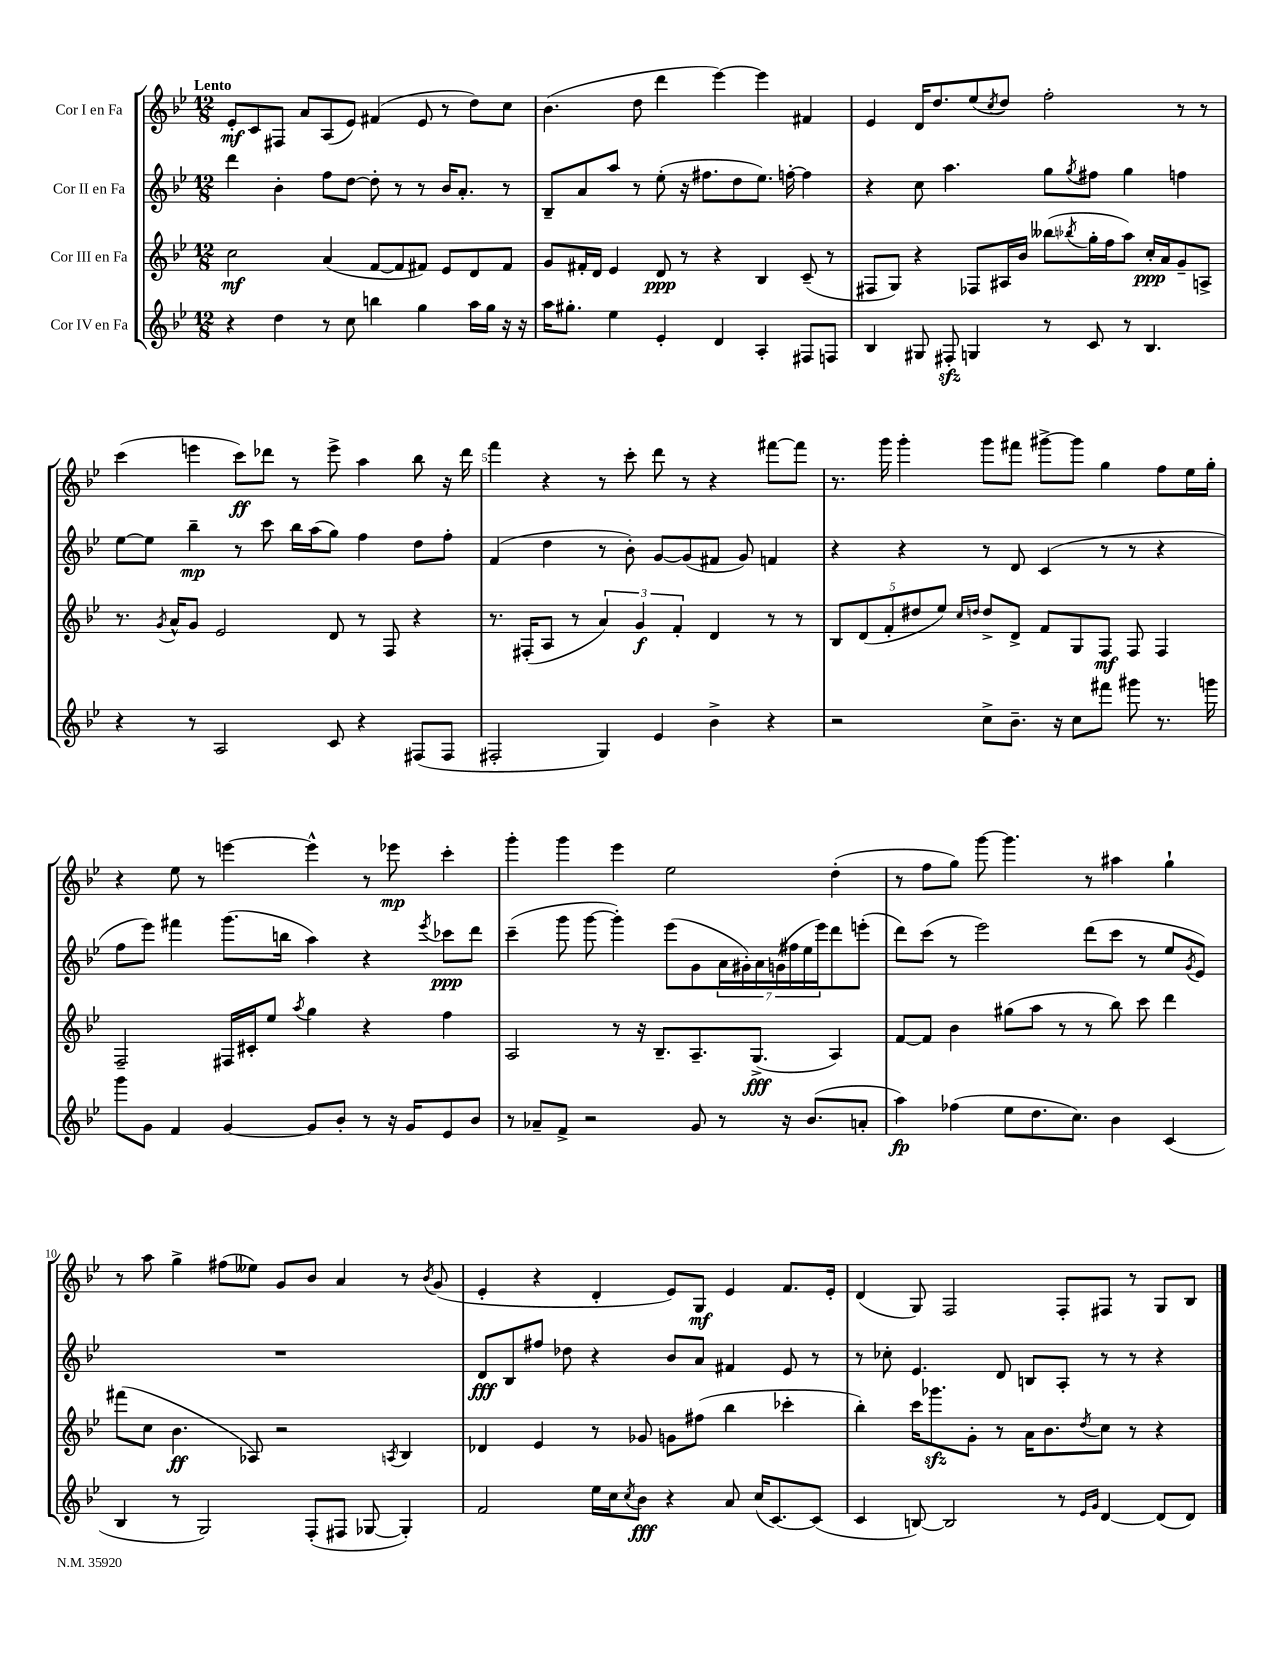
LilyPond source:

<<
\new StaffGroup <<
\new Staff = "s0" \with { instrumentName = "Cor I en Fa" } {
    \clef treble \key bes \major \numericTimeSignature \time 12/8 \tempo "Lento"
    ees'8-.\mf c'8 fis8 a'8 a8( ees'8) fis'4( ees'8 r8 d''8) c''8 |
    bes'4.( d''8 d'''4 ees'''4~) ees'''4 fis'4 |
    ees'4 d'16 d''8. ees''8( \acciaccatura { c''8 } d''8) f''2-. r8 r8 |
    c'''4( e'''4 c'''8\ff) des'''8 r8 e'''8-> a''4 bes''8 r16 des'''16 |
    f'''4 r4 r8 c'''8-. d'''8 r8 r4 fis'''8~ fis'''8 |
    r8. g'''16 g'''4-. g'''8 fis'''8 gis'''8~-> gis'''8 g''4 f''8 ees''16 g''16-. |
    r4 ees''8 r8 e'''4~ e'''4-^ r8 ees'''8\mp c'''4-. |
    g'''4-. g'''4 ees'''4 ees''2 d''4-.( |
    r8 f''8 g''8) g'''8~ g'''4. r8 ais''4 g''4-! |
    r8 a''8 g''4-> fis''8( eeses''8) g'8 bes'8 a'4 r8 \acciaccatura { bes'8 } g'8( |
    ees'4-. r4 d'4-. ees'8) g8\mf ees'4 f'8. ees'16-. |
    d'4( g8) f2 f8-. fis8 r8 g8 bes8 \bar "|." |
}
\new Staff = "s1" \with { instrumentName = "Cor II en Fa" } {
    \clef treble \key bes \major \numericTimeSignature \time 12/8
    d'''4 bes'4-. f''8 d''8~ d''8-. r8 r8 bes'16 a'8.-. r8 |
    bes8-- a'8 a''8 r8 ees''8-.( r16 fis''8. d''8 ees''8.) f''16~-. f''4 |
    r4 c''8 a''4. g''8 \acciaccatura { g''8 } fis''8 g''4 f''4 |
    ees''8~ ees''8 bes''4--\mp r8 c'''8 bes''16 a''16( g''8) f''4 d''8 f''8-. |
    f'4( d''4 r8 bes'8-.) g'8~ g'8( fis'8 g'8) f'4 |
    r4 r4 r8 d'8 c'4( r8 r8 r4 |
    f''8 ees'''8) fis'''4 g'''8.( b''16 a''4) r4 \acciaccatura { ees'''8 } ces'''8\ppp d'''8 |
    c'''4--( g'''8 g'''8~ g'''4-.) ees'''8( g'8 \tuplet 7/4 { a'16 gis'16-.) a'16 g'16( fis''16 ees''16 ees'''16) } d'''8 e'''8-.( |
    d'''8) c'''8( r8 ees'''2) d'''8( c'''8 r8 ees''8 \acciaccatura { g'8 } ees'8) |
    R1. |
    d'8\fff bes8 fis''8 des''8 r4 bes'8 a'8 fis'4 ees'8 r8 |
    r8 ces''8-. ees'4. d'8 b8 a8-. r8 r8 r4 \bar "|." |
}
\new Staff = "s2" \with { instrumentName = "Cor III en Fa" } {
    \clef treble \key bes \major \numericTimeSignature \time 12/8
    c''2\mf a'4( f'8~ f'8 fis'8) ees'8 d'8 fis'8 |
    g'8 fis'16-. d'16 ees'4 d'8\ppp r8 r4 bes4 c'8--( r8 |
    fis8 g8) r4 fes8 ais16 bes'16 beses''8( \acciaccatura { bes''8 } g''16-. f''16 a''8) c''16-.\ppp a'16 g'8-- a8-> |
    r8. \acciaccatura { g'8 } a'16-^ g'8 ees'2 d'8 r8 f8 r4 |
    r8. fis16-.( a8 r8 \tuplet 3/2 { a'4) g'4\f f'4-. } d'4 r8 r8 |
    \tuplet 5/4 { bes8 d'8( f'8-. dis''8 ees''8) } \grace { c''16 d''16 } d''8-> d'8-> f'8 g8 f8\mf f8 f4 |
    f2-- fis16 cis'16-. ees''8 \acciaccatura { a''8 } g''4 r4 f''4 |
    a2 r8 r16 bes8.-- a8.-- g8.->\fff( a4) |
    f'8~ f'8 bes'4 gis''8( a''8 r8 r8 bes''8) c'''8 d'''4 |
    fis'''8( c''8 bes'4.\ff aes8) r2 \acciaccatura { a8 } bes4 |
    des'4 ees'4 r8 ges'8 g'8 fis''8( bes''4 ces'''4-. |
    bes''4-.) c'''16 ges'''8.\sfz g'8-. r8 a'16 bes'8. \acciaccatura { d''8 } c''8 r8 r4 \bar "|." |
}
\new Staff = "s3" \with { instrumentName = "Cor IV en Fa" } {
    \clef treble \key bes \major \numericTimeSignature \time 12/8
    r4 d''4 r8 c''8 b''4 g''4 a''16 g''16 r16 r16 |
    a''16 gis''8.-. ees''4 ees'4-. d'4 a4-. fis8 f8 |
    bes4 gis8 fis8-.\sfz g4 r8 c'8 r8 bes4. |
    r4 r8 a2 c'8 r4 fis8( fis8 |
    fis2-. g4) ees'4 bes'4-> r4 |
    r2 c''8-> bes'8.-- r16 c''8 fis'''8 gis'''8 r8. g'''16 |
    g'''8 g'8 f'4 g'4~ g'8 bes'8-. r8 r16 g'16 ees'8 bes'8 |
    r8 aes'8-- f'8-> r2 g'8 r8 r16 bes'8.( a'8-. |
    a''4\fp) fes''4( ees''8 d''8. c''8.) bes'4 c'4( |
    bes4 r8 g2) f8-.( fis8 ges8~ ges4-.) |
    f'2 ees''16 c''16 \acciaccatura { c''8 } bes'8\fff r4 a'8 c''16( c'8.~) c'8( |
    c'4 b8~) b2 r8 \grace { ees'16 g'16 } d'4~ d'8( d'8) \bar "|." |
}
>>
>>
\layout { \context { \Score \override BarNumber.break-visibility = ##(#f #t #t) barNumberVisibility = #(every-nth-bar-number-visible 5) } }
